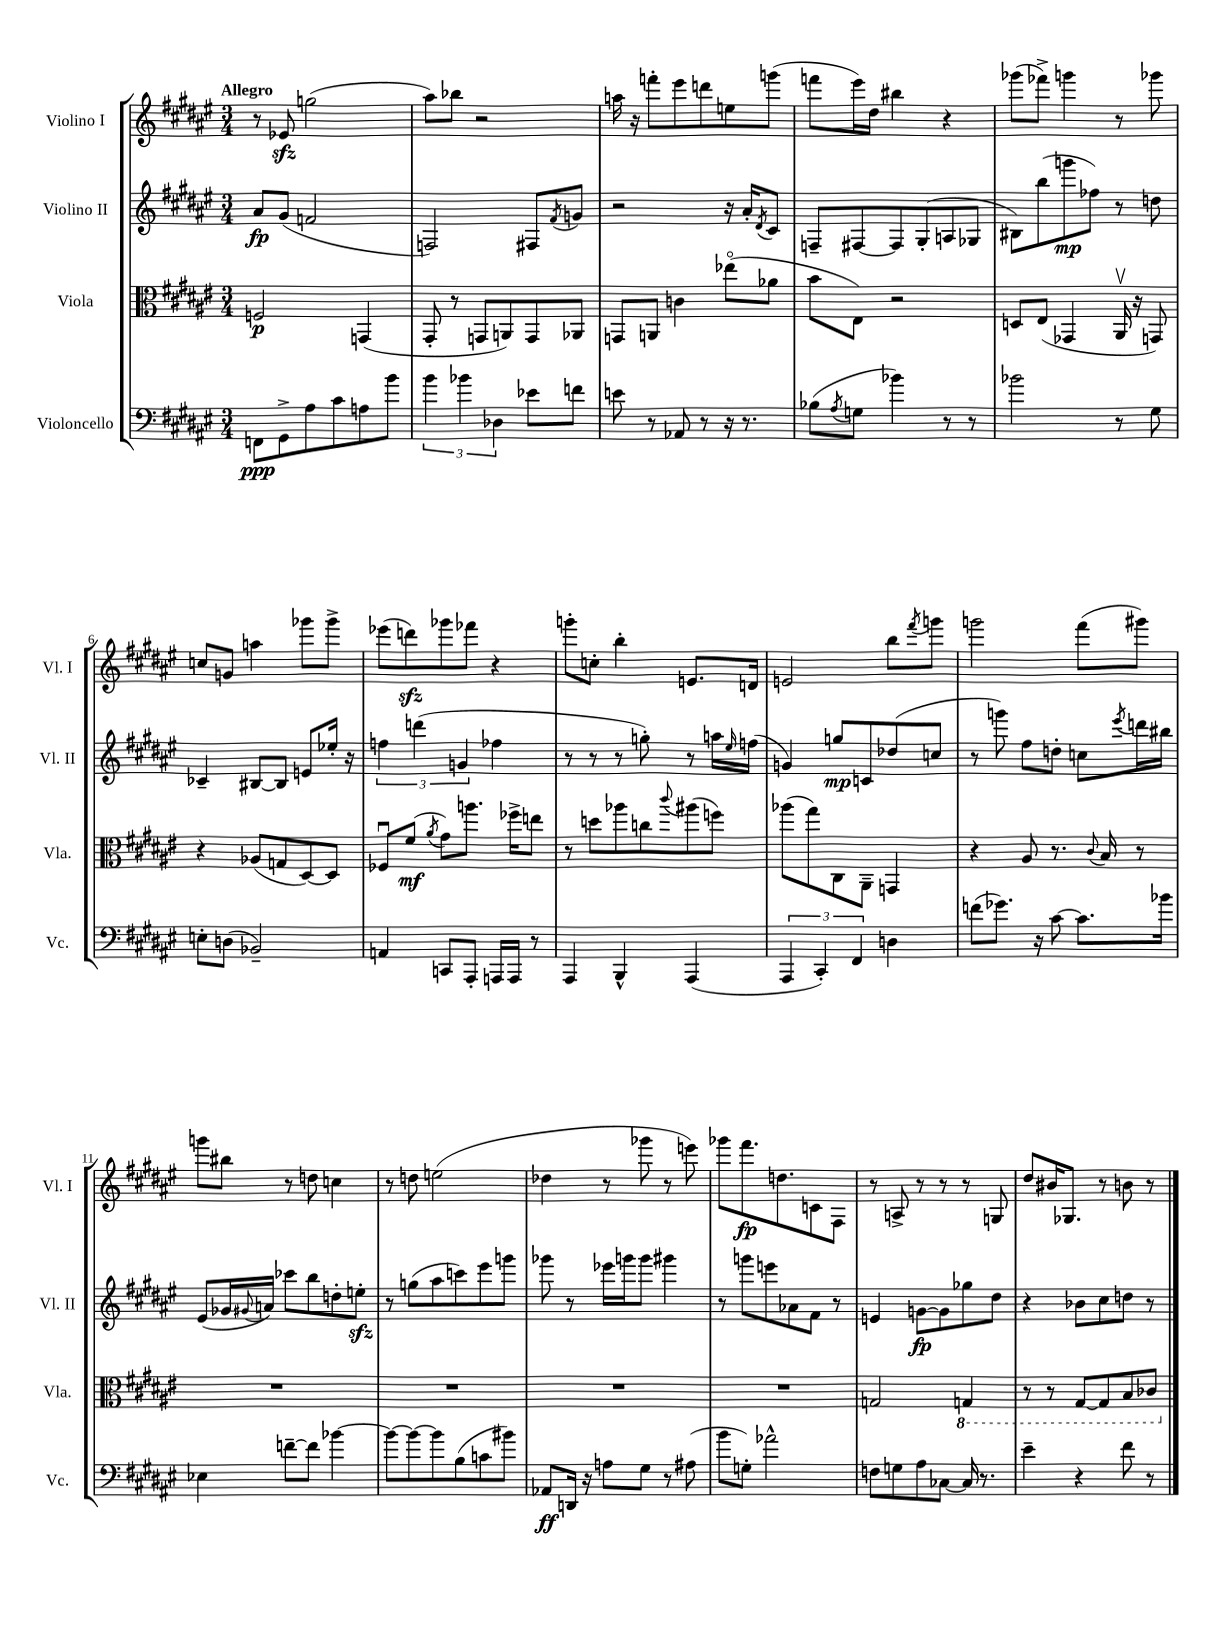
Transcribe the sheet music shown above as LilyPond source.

<<
\new StaffGroup <<
\new Staff = "s0" \with { instrumentName = "Violino I" shortInstrumentName = "Vl. I" } {
    \clef treble \key fis \major \numericTimeSignature \time 3/4 \tempo "Allegro"
    r8 ees'8\sfz g''2( |
    ais''8) bes''8 r2 |
    a''16 r16 f'''8-. eis'''8 d'''8 e''8 g'''8( |
    f'''8 eis'''16) dis''16 bis''4 r4 |
    ges'''8( fes'''8->) g'''4 r8 ges'''8 |
    c''8 g'8 a''4 ges'''8 ges'''8-> |
    ees'''8( d'''8\sfz) ges'''8 fes'''8 r4 |
    g'''8-. c''8-. b''4-. e'8. d'16 |
    e'2 b''8 \acciaccatura { fis'''8 } g'''8 |
    g'''2 fis'''8( gis'''8) |
    g'''8 bis''8 r8 d''8 c''4 |
    r8 d''8 e''2( |
    des''4 r8 ges'''8 r8 e'''8) |
    ges'''8 fis'''8.\fp d''8. c'8 fis8 |
    r8 a8-> r8 r8 r8 g8 |
    dis''8 bis'16 ges8. r8 b'8 r8 \bar "|." |
}
\new Staff = "s1" \with { instrumentName = "Violino II" shortInstrumentName = "Vl. II" } {
    \clef treble \key fis \major \numericTimeSignature \time 3/4
    ais'8\fp gis'8( f'2 |
    f2) fis8 \acciaccatura { fis'8 } g'8 |
    r2 r16 ais'16-. \acciaccatura { dis'8 } cis'8 |
    f8-- fis8~ fis8 gis8-.( a8 ges8 |
    bis8) b''8( g'''8\mp fes''8) r8 d''8 |
    ces'4-- bis8~ bis8 e'8 ees''16-. r16 |
    \tuplet 3/2 { f''4 d'''4( g'4 } fes''4 |
    r8 r8 r8 g''8-.) r8 a''16 \grace { eis''16 } f''16( |
    g'4) g''8\mp c'8 des''8( c''8 |
    r8 g'''8) fis''8 d''8-. c''8 \acciaccatura { eis'''8 } d'''16 bis''16 |
    eis'8( ges'16 \appoggiatura { gis'8 } a'16) ces'''8 b''8 d''8-. e''8-.\sfz |
    r8 g''8( ais''8 c'''8) eis'''8 g'''8 |
    ges'''8 r8 ees'''16 g'''16 g'''8 gis'''4 |
    r8 g'''8 e'''8 aes'8 fis'8 r8 |
    e'4 g'8~\fp g'8 ges''8 dis''8 |
    r4 bes'8 cis''8 d''8 r8 \bar "|." |
}
\new Staff = "s2" \with { instrumentName = "Viola" shortInstrumentName = "Vla." } {
    \clef alto \key fis \major \numericTimeSignature \time 3/4
    f2\p g,4( |
    gis,8-. r8 g,8 a,8) g,8 aes,8 |
    g,8 a,8 c'4 ees''8\flageolet( aes'8 |
    b'8 eis8) r2 |
    d8 eis8( ges,4 ais,16\upbow r16 g,8) |
    r4 aes8( g8 dis8~) dis8 |
    fes8\downbow fis'8\mf( \acciaccatura { ais'8 } gis'8) a''8. fes''16-> e''8 |
    r8 d''8 aes''8 c''8 \appoggiatura { cis'''8 } ais''8( f''8) |
    aes''8( gis''8) cis8 ais,8-- g,4 |
    r4 ais8 r8. \appoggiatura { cis'8 } b16 r8 |
    R2. |
    R2. |
    R2. |
    R2. |
    g2 \ottava #-1 g,4 |
    r8 r8 gis,8~ gis,8 b,8 ces8 \ottava #0 \bar "|." |
}
\new Staff = "s3" \with { instrumentName = "Violoncello" shortInstrumentName = "Vc." } {
    \clef bass \key fis \major \numericTimeSignature \time 3/4
    f,8\ppp gis,8-> ais8 cis'8 a8 b'8 |
    \tuplet 3/2 { b'4 bes'4 des4 } ees'8 f'8 |
    e'8 r8 aes,8 r8 r16 r8. |
    bes8( \acciaccatura { ais8 } g8 bes'4) r8 r8 |
    bes'2 r8 gis8 |
    e8-. d8( bes,2--) |
    a,4 c,8 ais,,8-. a,,16 a,,16 r8 |
    ais,,4 b,,4-^ ais,,4( |
    \tuplet 3/2 { ais,,4 cis,4-.) fis,4 } d4 |
    f'8( ges'8.) r16 cis'8~ cis'8. bes'16 |
    ees4 f'8~-- f'8 bes'4~ |
    bes'8~ bes'8~ bes'8 b8( c'8 bis'8) |
    aes,8\ff d,16 r16 a8 gis8 r8 ais8( |
    b'8 g8-.) aes'2-^ |
    f8 g8 ais8 ces8~ ces16 r8. |
    eis'4-- r4 fis'8 r8 \bar "|." |
}
>>
>>
